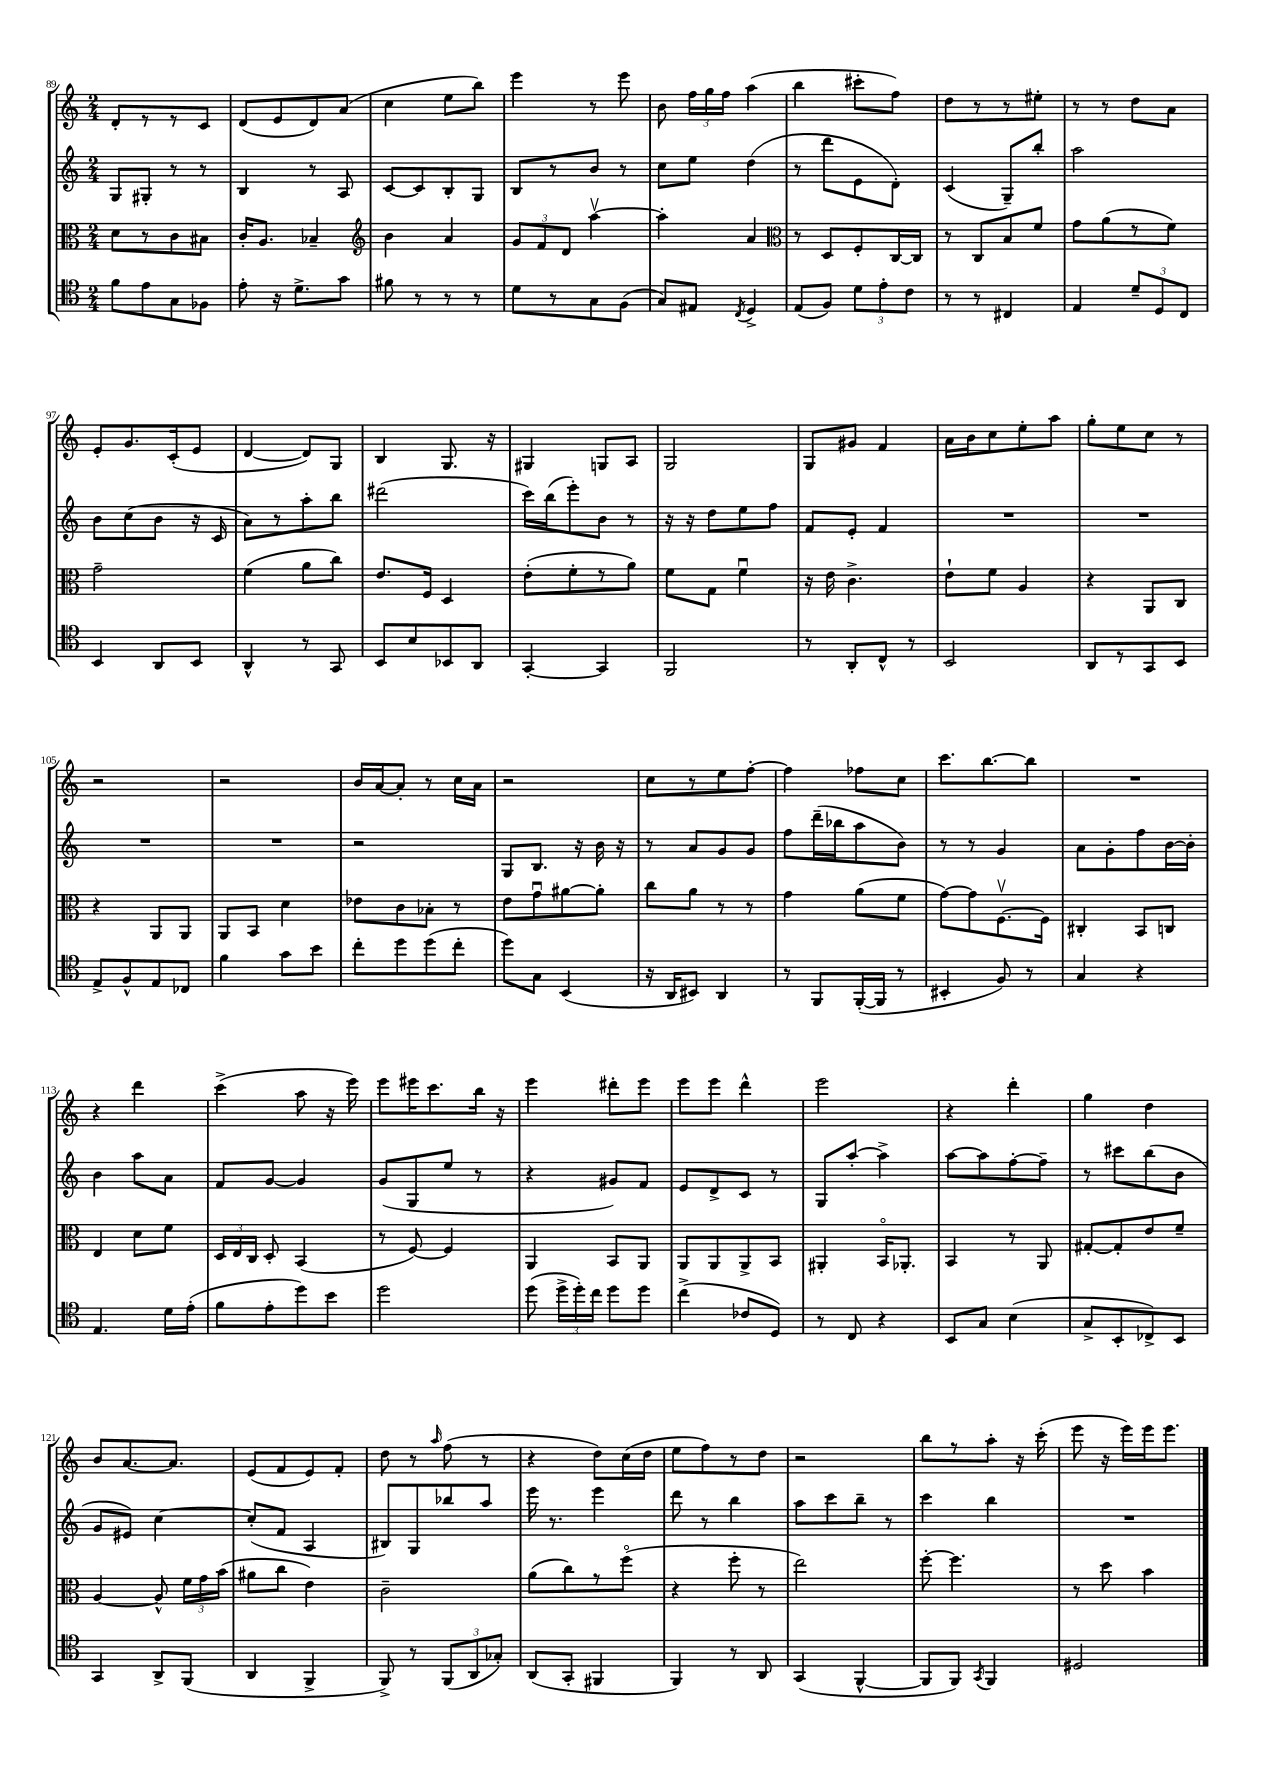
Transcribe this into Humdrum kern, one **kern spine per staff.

**kern	**kern	**kern	**kern
*staff4	*staff3	*staff2	*staff1
*clefC4	*clefC3	*clefG2	*clefG2
*k[]	*k[]	*k[]	*k[]
*M2/4	*M2/4	*M2/4	*M2/4
8f	8d	8G	8d'
8e	8r	8G#'	8r
8G	8c	8r	8r
8F-	8B#	8r	8c
=	=	=	=
8e'	16c'	4B	(8d
.	8.A	.	.
16r	.	.	8e
8.d^	.	.	.
.	4B-~	8r	8d)
8g	.	8A	(8a
=	=	=	=
*	*clefG2	*	*
8f#	4b	[8c	4cc
8r	.	8c]	.
8r	4a	8B'	8ee
8r	.	8G	8bb)
=	=	=	=
8d	12g	8B	4eee
.	12f	.	.
8r	.	8r	.
.	12d	.	.
8G	[4aav	8b	8r
(8F	.	8r	8eee
=	=	=	=
8G)	4aa']	8cc	8b
8E#	.	8ee	24ff
.	.	.	24gg
.	.	.	24ff
8qC	.	.	.
4D^	4a	(4dd	(4aa
=	=	=	=
*	*clefC3	*	*
(8E	8r	8r	4bb
8F)	8D	8ddd	.
12d	8F'	8e	8ccc#'
12e'	.	.	.
.	[16C	8d')	8ff)
12c	.	.	.
.	16C]	.	.
=	=	=	=
8r	8r	(4c	8dd
8r	8C	.	8r
4C#	8B	8G~)	8r
.	8f	8bb'	8ee#'
=	=	=	=
4E	8g	2aa	8r
.	(8a	.	8r
12d~	8r	.	8dd
12D	.	.	.
.	8f)	.	8a
12C	.	.	.
=	=	=	=
4BB	2g~	8b	8e'
.	.	(8cc	8.g
8AA	.	8b	.
.	.	.	(16c'
8BB	.	16r	8e
.	.	16c	.
=	=	=	=
4AA^^	(4f	8a)	[4d
.	.	8r	.
8r	8a	8aa'	8d])
8GG	8cc)	8bb	8G
=	=	=	=
8BB	8.e	(2ddd#	4B
8B	.	.	.
.	16F	.	.
8BB-	4D	.	8.G
8AA	.	.	.
.	.	.	16r
=	=	=	=
[4GG'	(8e'	16ccc)	4G#
.	.	(16bb	.
.	8f'	8eee')	.
4GG]	8r	8b	8G
.	8a)	8r	8A
=	=	=	=
2FF	8f	16r	2G
.	.	16r	.
.	8G	8dd	.
.	4fu	8ee	.
.	.	8ff	.
=	=	=	=
8r	16r	8f	8G
.	16e	.	.
8AA'	4.c^	8e'	8g#
8C^^	.	4f	4f
8r	.	.	.
=	=	=	=
2BB	8e`	2r	16a
.	.	.	16b
.	8f	.	8cc
.	4A	.	8ee'
.	.	.	8aa
=	=	=	=
8AA	4r	2r	8gg'
8r	.	.	8ee
8GG	8AA	.	8cc
8BB	8C	.	8r
=	=	=	=
8E^	4r	2r	2r
8F^^	.	.	.
8E	8AA	.	.
8C-	8AA	.	.
=	=	=	=
4f	8AA	2r	2r
.	8BB	.	.
8g	4d	.	.
8b	.	.	.
=	=	=	=
8cc'	8e-	2r	16b
.	.	.	[16a
8dd	8c	.	8a']
(8dd	8B-'	.	8r
8cc'	8r	.	16cc
.	.	.	16a
=	=	=	=
8dd)	8e	8G	2r
8G	8gu	8.B	.
(4BB	[8a#	.	.
.	.	16r	.
.	8a#']	16b	.
.	.	16r	.
=	=	=	=
16r	8cc	8r	8cc
16AA	.	.	.
8BB#)	8a	8a	8r
4AA	8r	8g	8ee
.	8r	8g	[8ff'
=	=	=	=
8r	4g	8ff	4ff]
8FF	.	(16ddd~	.
.	.	16bb-	.
([16FF'	(8a	8aa	8ff-
16FF]	.	.	.
8r	8f	8b)	8cc
=	=	=	=
4BB#'	[8g)	8r	8.ccc
.	8g]	8r	.
.	.	.	[8.bb
8F)	[8.Fv	4g	.
8r	.	.	8bb]
.	16F]	.	.
=	=	=	=
4G	4C#'	8a	2r
.	.	8g'	.
4r	8BB	8ff	.
.	8C	[16b	.
.	.	16b']	.
=	=	=	=
4.E	4E	4b	4r
.	8d	8aa	4ddd
16d	8f	8a	.
(16e'	.	.	.
=	=	=	=
8f	24D	8f	(4ccc^
.	24E	.	.
.	24C	.	.
8e'	8D'	[8g	.
8dd)	(4BB	4g]	8aa
8b	.	.	16r
.	.	.	16eee)
=	=	=	=
2dd	8r	(8g	8eee
.	[8F)	8G	16eee#
.	.	.	8.ccc
.	4F]	8ee	.
.	.	8r	16bb
.	.	.	16r
=	=	=	=
(8dd	4AA	4r	4eee
24dd^	.	.	.
24dd')	.	.	.
24cc	.	.	.
8dd	8BB	8g#)	8ddd#'
8dd	8AA	8f	8eee
=	=	=	=
(4cc^	8AA	8e	8eee
.	8AA	8d^	8eee
8c-	8AA^	8c	4ddd^^
8D)	8BB	8r	.
=	=	=	=
8r	4AA#'	8G	2eee
8C	.	[8aa'	.
4r	16BBo	4aa^]	.
.	8.AA-'	.	.
=	=	=	=
8BB	4BB	[8aa	4r
8G	.	8aa]	.
(4B	8r	[8ff'	4ddd'
.	8AA	8ff~]	.
=	=	=	=
8G^	[8G#'	8r	4gg
8BB'	8G#']	8ccc#	.
8C-^)	8e	(8bb	4dd
8BB	8f~	8b	.
=	=	=	=
4GG	[4A	8g	8b
.	.	8e#)	[8.a
8AA^	8A^^]	[4cc	.
.	.	.	8.a]
(8FF	24f	.	.
.	24g	.	.
.	(24b	.	.
=	=	=	=
4AA	8a#	(8cc']	(8e
.	8cc	8f	8f
4FF^	4e)	4A	8e)
.	.	.	8f'
=	=	=	=
8FF^)	2c~	8B#)	8dd
8r	.	8G	8r
.	.	.	16qqaa
(12FF	.	8bb-	(8ff
12AA	.	.	.
.	.	8aa	8r
12G-')	.	.	.
=	=	=	=
(8AA	(8a	16eee	4r
.	.	8.r	.
8GG'	8cc)	.	.
4FF#	8r	4eee	8dd)
.	(8ffo	.	(16cc
.	.	.	16dd
=	=	=	=
4FF)	4r	8ddd	8ee
.	.	8r	8ff)
8r	8ff'	4bb	8r
8AA	8r	.	8dd
=	=	=	=
(4GG	2ee)	8aa	2r
.	.	8ccc	.
[4FF^^	.	8bb~	.
.	.	8r	.
=	=	=	=
8FF]	[8ff'	4ccc	8bb
8FF)	4.ff]	.	8r
8qGG	.	.	.
4FF	.	4bb	8aa'
.	.	.	16r
.	.	.	(16ccc'
=	=	=	=
2D#	8r	2r	8eee
.	8dd	.	16r
.	.	.	16eee)
.	4b	.	16eee
.	.	.	8.eee
==	==	==	==
*-	*-	*-	*-
